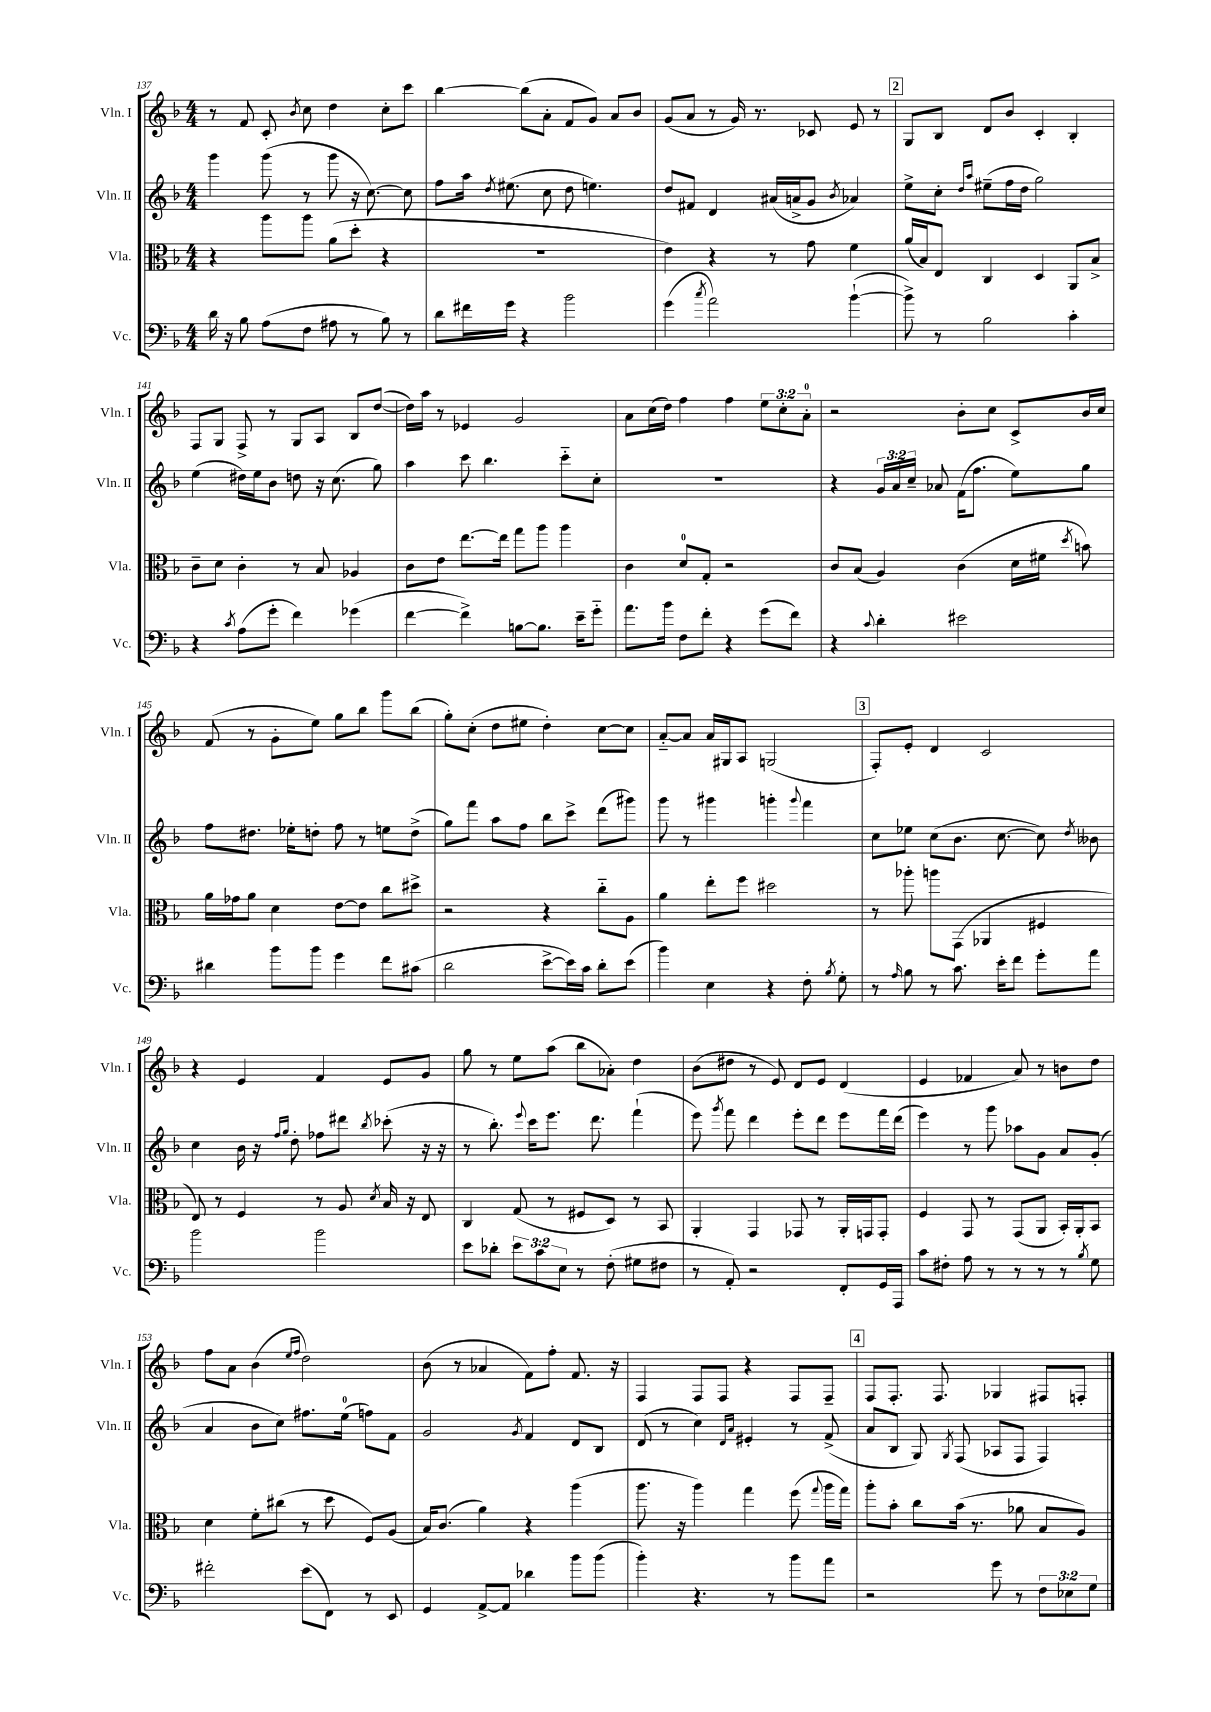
<<
\new StaffGroup <<
\new Staff = "s0" \with { instrumentName = "Vln. I" shortInstrumentName = "Vln. I" } {
    \clef treble \key f \major \numericTimeSignature \time 4/4 \override Staff.TupletNumber.text = #tuplet-number::calc-fraction-text
    \autoBeamOff r8 f'8 c'8-. \acciaccatura { bes'8 } c''8 d''4 c''8[-. c'''8] |
    bes''4~ bes''8[( a'8]-. f'8[ g'8]) a'8[ bes'8] |
    g'8[( a'8] r8 g'16) r8. ces'8 e'8 r8 |
    \mark \markup { \box "2" } g8[ bes8] d'8[ bes'8] c'4-. bes4-. |
    f8[ g8] f8-> r8 g8[ a8] bes8[ d''8]~( |
    d''16[) a''16] r8 ees'4 g'2 |
    a'8[ c''16( d''16]) f''4 f''4 \tuplet 3/2 { e''8[ c''8-. a'8]-0-. } |
    r2 bes'8[-. c''8] c'8[-> bes'16 c''16] |
    f'8( r8 g'8[-. e''8]) g''8[ bes''8] g'''8[ bes''8]( |
    g''8[-.) c''8]-.( d''8[ eis''8] d''4-.) c''8[~ c''8] |
    a'8[~-_ a'8] a'16[ gis16 a8] g2( |
    \mark \markup { \box "3" } f8[-.) e'8]-. d'4 c'2 |
    r4 e'4 f'4 e'8[ g'8] |
    g''8 r8 e''8[ a''8]( bes''8[ aes'8]-.) d''4 |
    bes'8[( dis''8] r8 e'8) d'8[ e'8] d'4( |
    e'4 fes'4 a'8) r8 b'8[ d''8] |
    f''8[ a'8] bes'4( \grace { e''16[ f''16] } d''2) |
    bes'8( r8 aes'4 f'8[) f''8]-. f'8. r16 |
    f4 f8[ f8] r4 f8[ f8]-- |
    \mark \markup { \box "4" } f8[ f8.]-. f8. ges4 fis8[ f8]-. \bar "|." |
}
\new Staff = "s1" \with { instrumentName = "Vln. II" shortInstrumentName = "Vln. II" } {
    \clef treble \key f \major \numericTimeSignature \time 4/4 \override Staff.TupletNumber.text = #tuplet-number::calc-fraction-text
    \autoBeamOff g'''4 g'''8( r8 g'''8 r16 c''8.~) c''8 |
    f''8[ a''16] \acciaccatura { d''8 } eis''8.( c''8 d''8 e''4.) |
    d''8[ fis'8] d'4 ais'16[( a'16-> g'8] \acciaccatura { bes'8 } aes'4) |
    \mark \markup { \box "2" } e''8[-> c''8]-. \grace { d''16[ a''16] } eis''8[--( f''16 d''16] g''2) |
    e''4( dis''16[) e''16 bes'8] d''8 r16 c''8.( g''8) |
    a''4 c'''8 bes''4. c'''8[-_ c''8]-. |
    R1 |
    r4 \tuplet 3/2 { g'16[ a'16 c''16]-- } aes'8 f'16[( f''8.] e''8[) g''8] |
    f''8[ dis''8.] ees''16[-. d''8]-. f''8 r8 e''8[ d''8]->( |
    g''8[) f'''8] a''8[ f''8] bes''8[ c'''8]-> d'''8[( gis'''8]) |
    g'''8 r8 gis'''4 g'''4-. \appoggiatura { g'''8 } f'''4 |
    \mark \markup { \box "3" } c''8[ ees''8] c''8[( bes'8.] c''8.~ c''8) \acciaccatura { d''8 } beses'8 |
    c''4 bes'16 r16 \grace { f''16[ g''16] } d''8-. fes''8[ dis'''8] \acciaccatura { bes''8 } ces'''8-.( r16 r16 |
    r8 bes''8.-.) \appoggiatura { e'''8 } c'''16[ e'''8.] d'''8. f'''4-!( |
    e'''8) \acciaccatura { g'''8 } f'''8 d'''4 e'''8[-. d'''8] e'''8[ f'''16 d'''16]( |
    e'''4) r8 g'''8 aes''8[ g'8] a'8[ g'8]-.( |
    a'4 bes'8[ c''8]) fis''8.[ e''16]-0( f''8[) f'8] |
    g'2 \acciaccatura { g'8 } f'4 d'8[ bes8] |
    d'8( r8 c''4) \grace { d'16[ a'16] } eis'4-. r8 f'8->( |
    \mark \markup { \box "4" } a'8[ bes8] g8) \acciaccatura { g8 } f8( aes8[ f8] f4) \bar "|." |
}
\new Staff = "s2" \with { instrumentName = "Vla." shortInstrumentName = "Vla." } {
    \clef alto \key f \major \numericTimeSignature \time 4/4
    \autoBeamOff r4 a''8[ a''8] a'8[( d''8]-. r4 |
    R1 |
    e'4) r4 r8 g'8 f'4 |
    \mark \markup { \box "2" } a'16[( bes16) e8] c4 d4 a,8[ bes8]-> |
    c'8[-- d'8] c'4-. r8 bes8 aes4 |
    c'8[ e'8] e''8.[~ e''16] g''8[ a''8] a''4 |
    c'4 d'8[-0 g8]-. r2 |
    c'8[ bes8]( a4) c'4( d'16[ fis'16] \acciaccatura { d''8 } b'8) |
    a'16[ ges'16 a'8] d'4 e'8[~ e'8] c''8[ dis''8]-> |
    r2 r4 c''8[-_ a8] |
    a'4 e''8[-. f''8] dis''2 |
    \mark \markup { \box "3" } r8 aes''8-. a''8[ g,8]( aes,4 fis4 |
    e8) r8 f4 r8 a8 \acciaccatura { d'8 } bes16 r16 e8 |
    c4 g8( r8 fis8[ d8]) r8 bes,8 |
    a,4-. g,4 ges,8 r8 a,16[-. g,16 g,8]-. |
    f4 g,8 r8 g,8[( a,8] bes,16[-.) a,16-. bes,8] |
    d'4 f'8[-. cis''8]( r8 d''8 f8[) a8]( |
    bes16[) c'8.]( a'4) r4 a''4( |
    a''8. r16 a''4) g''4 f''8( \appoggiatura { g''8 } a''16[ g''16]) |
    \mark \markup { \box "4" } a''8[-. bes'8]-. c''8[ bes'16]( r8. aes'8 bes8[ a8]) \bar "|." |
}
\new Staff = "s3" \with { instrumentName = "Vc." shortInstrumentName = "Vc." } {
    \clef bass \key f \major \numericTimeSignature \time 4/4 \override Staff.TupletNumber.text = #tuplet-number::calc-fraction-text
    \autoBeamOff d'16 r16 bes8 a8[( f8] ais8 r8 bes8) r8 |
    d'8[ fis'16 g'16] r4 bes'2 |
    g'4( \acciaccatura { c''8 } a'2) bes'4~-!( |
    \mark \markup { \box "2" } bes'8->) r8 bes2 c'4-. |
    r4 \acciaccatura { c'8 } a8[( g'8]-. f'4) ges'4( |
    f'4~ f'4->) b8[~ b8.] e'16[-- g'8]-_ |
    a'8.[ bes'16] f8[ f'8]-. r4 g'8[( f'8]) |
    r4 \appoggiatura { c'8 } d'4-. eis'2 |
    dis'4 bes'8[ bes'8] g'4 f'8[ cis'8]( |
    d'2 e'8[~-> e'16) c'16] d'8[-. e'8]( |
    bes'4) e4 r4 f8-. \acciaccatura { bes8 } g8-. |
    \mark \markup { \box "3" } r8 \grace { a16 } bes8 r8 c'8. e'16[-. f'8] g'8[-. a'8] |
    bes'2 bes'2 |
    e'8[ des'8]-. \tuplet 3/2 { e'8[ c'8 e8] } r8 f8-.( gis8[ fis8] |
    r8 a,8-.) r2 f,8[-. g,16 a,,16] |
    c'8[ fis8]-. a8 r8 r8 r8 r8 \acciaccatura { bes8 } g8 |
    fis'2-. e'8[( f,8]) r8 e,8 |
    g,4 a,8[~-> a,8] des'4 bes'8[ bes'8]( |
    bes'4-.) r4. r8 bes'8[ a'8] |
    \mark \markup { \box "4" } r2 g'8 r8 \tuplet 3/2 { f8[ ees8 g8] } \bar "|." |
}
>>
>>
\layout { \context { \Score currentBarNumber = #137 } }
